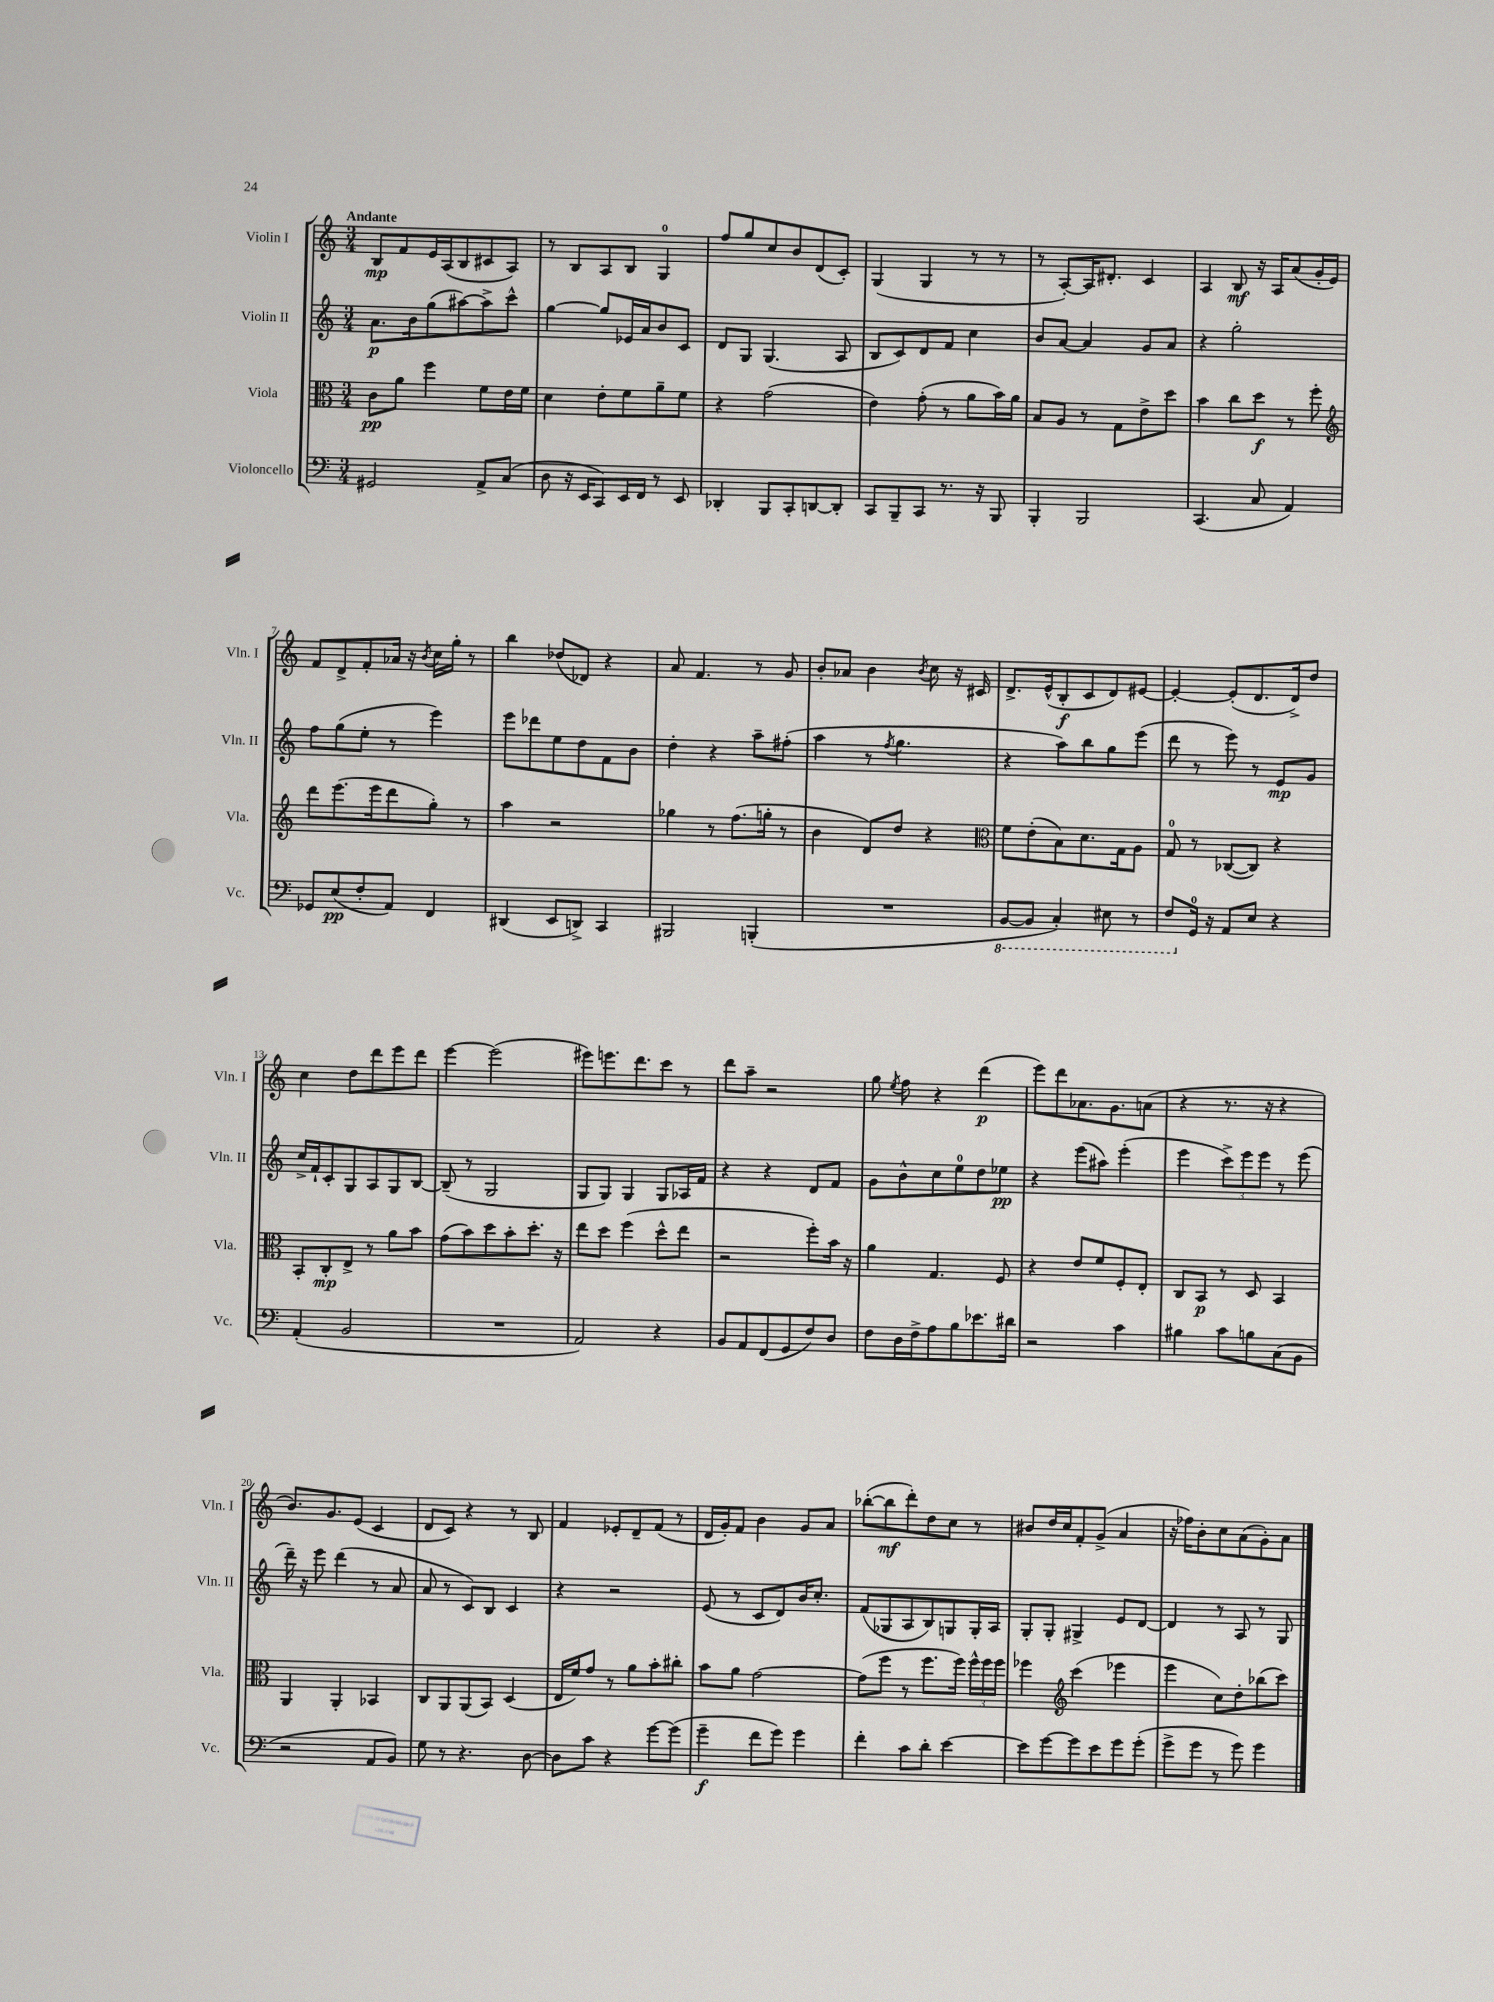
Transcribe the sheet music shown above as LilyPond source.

<<
\new StaffGroup <<
\new Staff = "s0" \with { instrumentName = "Violin I" shortInstrumentName = "Vln. I" } {
    \clef treble \key c \major \numericTimeSignature \time 3/4 \tempo "Andante"
    \autoBeamOff b8[\mp f'8 e'16 a16( b8 cis'8 a8]) |
    r8 b8[ a8 b8] g4-0 |
    f''8[ g''8 c''8 b'8 d'8( c'8]-.) |
    g4( g4 r8 r8 |
    r8 a8[~-.) a16 dis'8.]-. c'4 |
    a4 b8\mf r16 a16[ a'8( g'16-. e'16]) |
    f'8[ d'8-> f'8-. aes'16] r16 \acciaccatura { b'8 } c''16[ g''16]-. r8 |
    b''4 des''8[( des'8]) r4 |
    a'8 f'4. r8 g'8 |
    b'8[-. aes'8] b'4 \acciaccatura { b'8 } c''8 r16 cis'16 |
    d'8.[-> e'16-^( b8-.\f c'8 d'8) eis'8]~ |
    eis'4~-. eis'8[-.( d'8. d'16->) d''8] |
    c''4 d''8[ d'''8 e'''8 d'''8] |
    e'''4~ e'''2( |
    eis'''8[) e'''8. d'''8. c'''8] r8 |
    d'''8[ a''8]-- r2 |
    g''8 \acciaccatura { e''8 } f''8 r4 d'''4\p( |
    e'''8[) d'''8 aes'8. g'8. a'8]( |
    r4 r8. r16 r4 |
    b'8.[) g'8. e'8]( c'4 |
    d'8[ c'8]) r4 r8 b8 |
    f'4 ees'8[-. d'8-- f'8]( r8 |
    d'16[ g'16-.) f'8] b'4 g'8[ a'8] |
    bes''8[~-.( bes''8\mf d'''8-.) d''8 c''8] r8 |
    bis'8[ d''16 c''16 f'8-. g'8]->( a'4 |
    r16 fes''16[) b'8-. c''8 a'8( g'8-.) a'8] \bar "|." |
}
\new Staff = "s1" \with { instrumentName = "Violin II" shortInstrumentName = "Vln. II" } {
    \clef treble \key c \major \numericTimeSignature \time 3/4
    \autoBeamOff a'8.[\p b'16 g''8( ais''8~) ais''8-> c'''8]-^ |
    g''4~ g''8[ ees'16 a'16 b'8 c'8] |
    d'8[ g8] g4.( a8 |
    b8[ c'8) d'8 f'8] c''4 |
    b'8[ a'8]~ a'4 g'8[ a'8] |
    r4 g''2-. |
    f''8[ g''8( e''8]-. r8 e'''4) |
    e'''8[ des'''8 e''8 d''8 f'8 b'8] |
    d''4-. r4 a''8[-- fis''8]-.( |
    a''4 r8 \acciaccatura { f''8 } g''4. |
    r4 a''8[) b''8 g''8 e'''8]( |
    d'''8 r8 e'''8) r8 e'8[\mp g'8] |
    c''16[-> f'16-! c'8-. g8 a8 g8 b8]~ |
    b8--( r8 g2 |
    g8[ g8]) g4 g8[ aes16 f'16] |
    r4 r4 d'8[ f'8] |
    g'8[ b'8-^ c''8 e''8-0 d''8 ees''8]\pp |
    r4 e'''8[( ais''8]) e'''4-.( |
    e'''4 \tuplet 3/2 { c'''8[->) e'''8 e'''8] } r8 e'''8( |
    d'''16--) r16 e'''8 d'''4( r8 a'8 |
    a'8 r8 c'8[) b8] c'4 |
    r4 r2 |
    e'8( r8 c'8[ d'8) b'16 c''8.]-. |
    f'8[( ges8 a8 b8) g8 g16-. a16] |
    g8[-. g8]-. gis4-> e'8[ d'8]~ |
    d'4 r8 a8 r8 g8 \bar "|." |
}
\new Staff = "s2" \with { instrumentName = "Viola" shortInstrumentName = "Vla." } {
    \clef alto \key c \major \numericTimeSignature \time 3/4
    \autoBeamOff c'8[\pp a'8] f''4 f'8[ e'16 f'16] |
    d'4 e'8[-. f'8 a'8-- f'8] |
    r4 g'2( |
    e'4) g'8-.( r8 a'8[ b'16) a'16] |
    b8[ a8] r8 g8[ e'8-> d''8] |
    b'4 c''8[ d''8]\f r8 f''8-. |
    \clef treble d'''8[ e'''8.( e'''16 d'''8 g''8]-.) r8 |
    a''4 r2 |
    ges''4 r8 f''8.[( g''16]-. r8 |
    b'4 d'8[) d''8] r4 |
    \clef alto f'8[ e'8-.( b8) d'8. g16 a8] |
    g8-0 r8 ces8[~( ces8]) r4 |
    b,8[-. c8-.\mp e8]-> r8 a'8[ b'8] |
    g'8[( b'8) d''8 b'8-. d''8.]-. r16 |
    e''8[ d''8] f''4( d''8[-^ e''8] |
    r2 f''8[-.) b'16] r16 |
    a'4 g4. f8 |
    r4 e'8[ f'8 f8-. e8]-. |
    c8[ b,8]\p r8 d8 b,4 |
    a,4 a,4-. bes,4 |
    c8[ a,8 a,8( b,8]) d4( |
    e16[ f'16) g'8] r8 a'8[ b'8-. cis''8]-. |
    b'8[ a'8] g'2~ |
    g'8[( f''8] r8 f''8.[ f''16]) \tuplet 3/2 { f''16[-^ f''16 f''16] } |
    fes''4 \clef treble c'''4( ees'''4 |
    e'''4 c''8[) d''8-. bes''8( c'''8]) \bar "|." |
}
\new Staff = "s3" \with { instrumentName = "Violoncello" shortInstrumentName = "Vc." } {
    \clef bass \key c \major \numericTimeSignature \time 3/4
    \autoBeamOff gis,2 a,8[-> c8]( |
    d8 r16 e,16[ c,8) e,16 f,16] r8 e,8 |
    des,4-. b,,8[ c,8-. d,8~ d,8]-. |
    c,8[ b,,8-- c,8] r8. r16 b,,8 |
    b,,4-. b,,2 |
    c,4.( c8 a,4) |
    ges,8[ e8\pp( f8-. a,8]) f,4 |
    dis,4( e,8[ d,8]->) c,4 |
    bis,,2 b,,4-.( |
    R2. |
    \ottava #-1 b,,8[~ b,,8] c,4-.) eis,8 r8 |
    f,8[ \ottava #0 g,16]-0 r16 a,8[ e8] r4 |
    a,4-.( b,2 |
    R2. |
    a,2) r4 |
    b,8[ a,8 f,8( g,8 f8) d8] |
    f8[ d16 f16-> a8 b8 ees'8. dis'16] |
    r2 c'4 |
    bis4 c'8[ b8 c8( b,8] |
    r2 a,8[ b,8]) |
    g8 r8 r4. d8~ |
    d8[ c'8] r4 g'8[~ g'8]( |
    g'4--\f f'8[ g'8]) g'4 |
    f'4-. c'8[ d'8]-. e'4~ |
    e'8[ g'8~ g'8 e'8 g'8 g'8]-.( |
    g'8[-> g'8] r8 g'8) g'4 \bar "|." |
}
>>
>>
